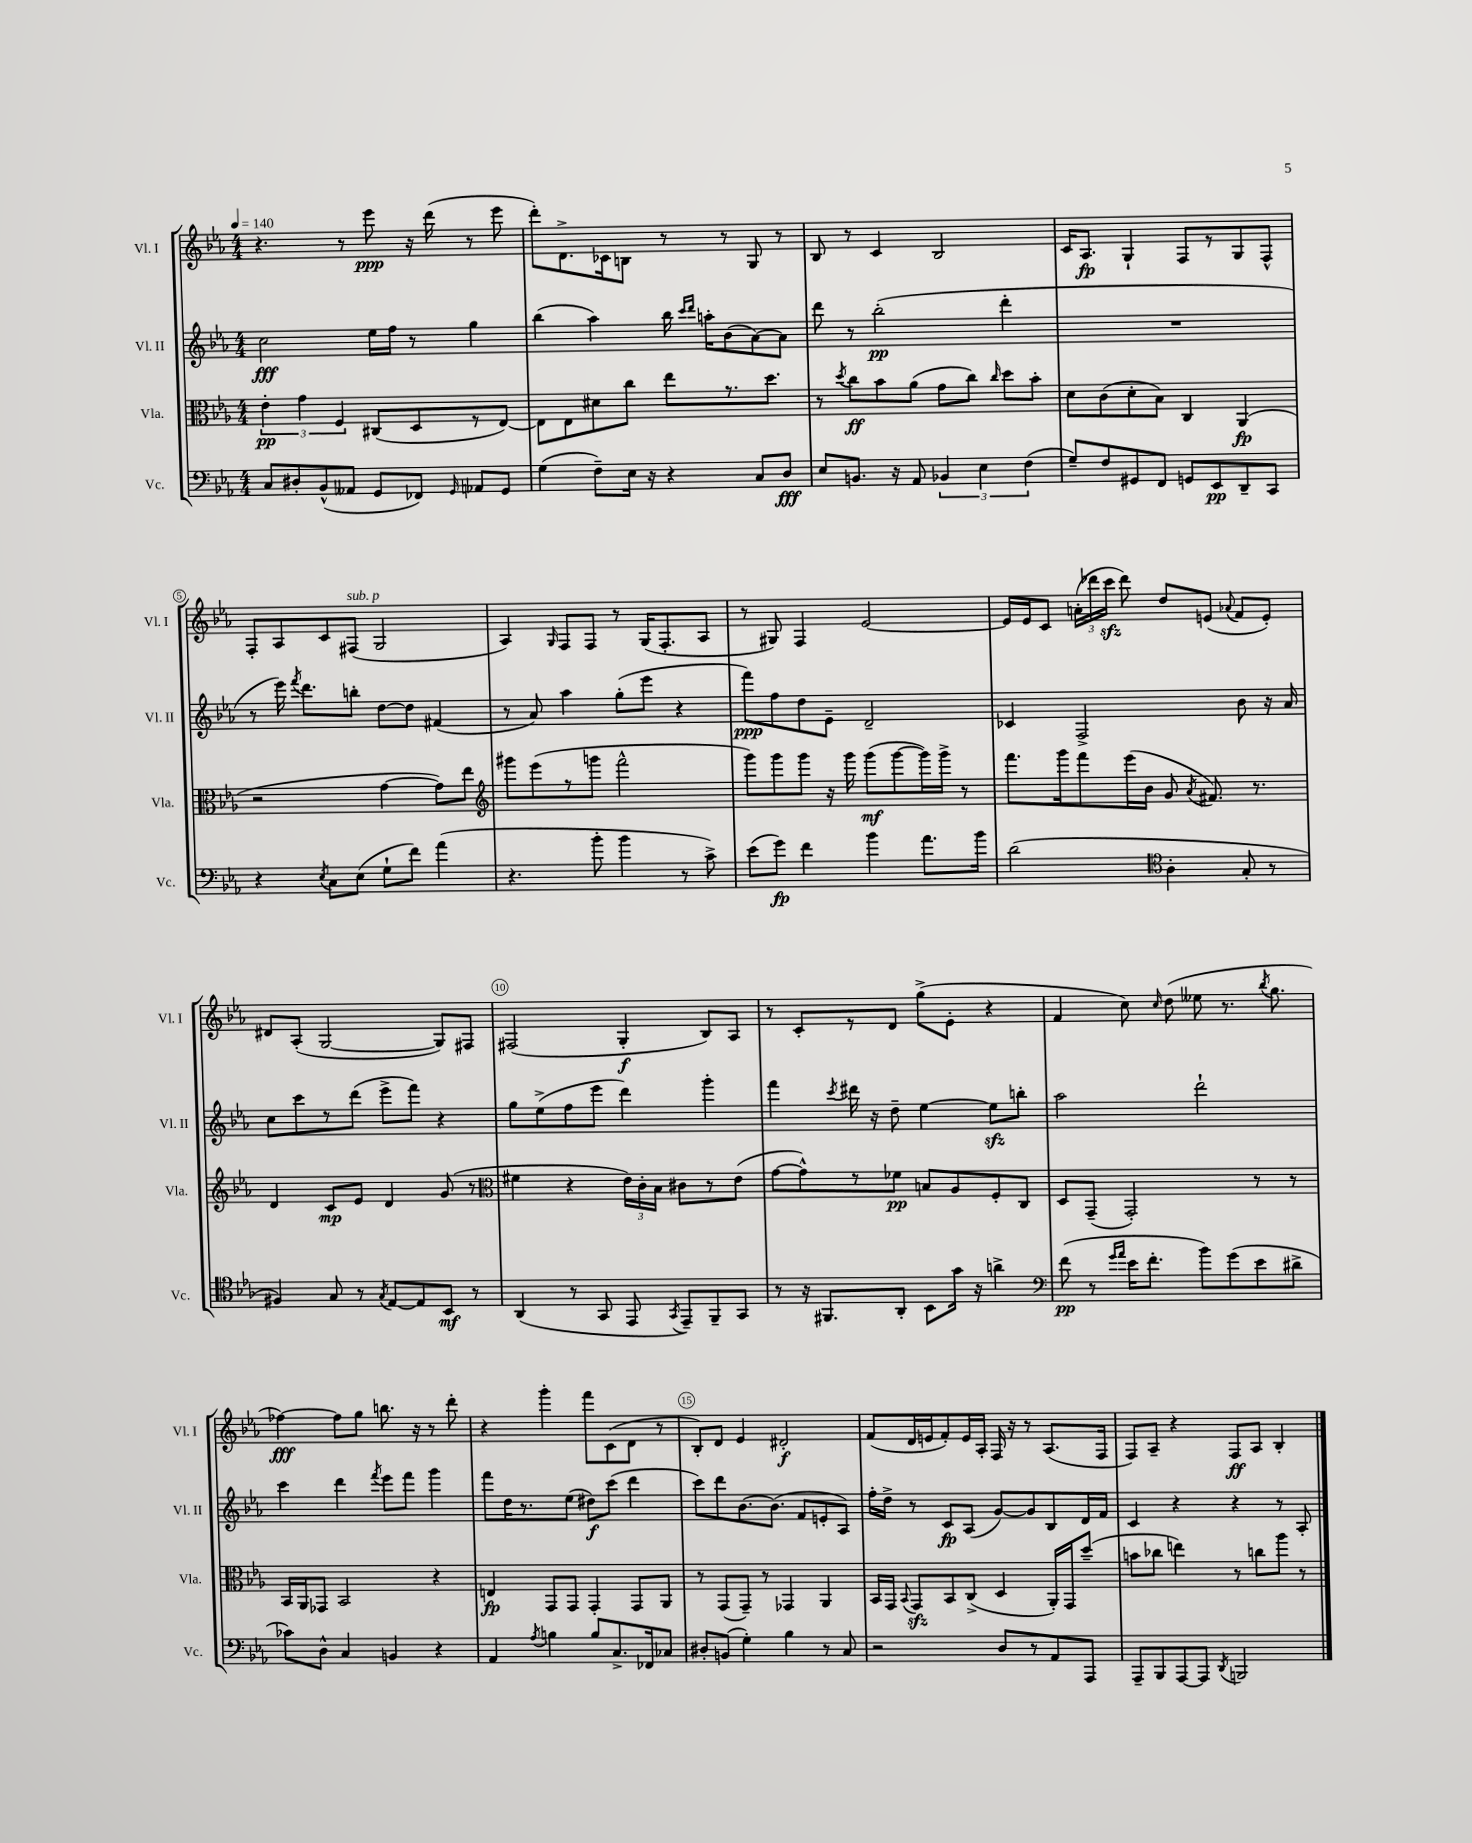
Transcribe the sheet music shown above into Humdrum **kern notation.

**kern	**kern	**kern	**kern
*staff4	*staff3	*staff2	*staff1
*clefF4	*clefC3	*clefG2	*clefG2
*k[b-e-a-]	*k[b-e-a-]	*k[b-e-a-]	*k[b-e-a-]
*M4/4	*M4/4	*M4/4	*M4/4
*MM140	*MM140	*MM140	*MM140
8C/L	6e-'\	2cc\	4.r
8D#'/	.	.	.
.	6g\	.	.
(8BB-^^/	.	.	.
.	6F/	.	.
8AA--/J	.	.	8r
8GG/L	(8C#/L	16ee-\LL	8eee-\
.	.	16ff\JJ	.
8FF-/J)	8D/	8r	16r
.	.	.	(16ddd\
16qqGG/	.	.	.
8AA-/L	8r	4gg\	8r
8GG/J	[8E-/J)	.	8eee-\
=	=	=	=
(4G\	8E-\]L	(4bb-\	8ddd'\L)
.	8E-\	.	8.d^\
8F~\L)	8d#\	4aa-\)	.
.	.	.	16c-\k
16E-\Jk	8cc\J	.	8B\J
16r	.	.	.
4r	8ee-\L	16bb-\	8r
.	.	16qqccc/LL	.
.	.	16qqddd/JJ	.
.	.	16aa'\LK	.
.	8.r	(8b-\	8r
8C/L	.	[8a-\)	8G/
.	8.dd\J	.	.
8D/J	.	8a-\]J	8r
=	=	=	=
8E-/L	8r	8ddd\	8B-/
.	8qdd/	.	.
8.BB/J	8cc\L	8r	8r
.	8b-\	(2bb-'\	4c/
16r	.	.	.
8AA-/	(8a-\J	.	.
6BB-/	8g\L	.	2B-/
.	8cc\J)	.	.
6E-\	.	.	.
.	16qqcc/	.	.
.	8dd\L	4ddd'\	.
(6F\	.	.	.
.	8b-'\J	.	.
=	=	=	=
8G~/L)	8d\L	1r	16c/LK
.	.	.	8.A-/J
8F/	(8c\	.	.
8GG#/	8d'\	.	4G`/
8FF/J	8B-\J)	.	.
8GG/L	4C/	.	8F/L
8EE-/	.	.	8r
8DD~/	(4AA-/	.	8G/
8CC/J	.	.	8F^^/J
=	=	=	=
4r	2r	8r	8F'/L
.	.	16eee-\)	8A-/
.	.	8qfff/	.
.	.	8.ddd\L	.
8qE-/	.	.	.
8C\L	.	.	8c/
(8E-\J	.	8bb'\J	(8F#/J
8G`\L	[4g\	[8dd\L	2G/
8f\J)	.	8dd\]J	.
(4a-\	8g\]L)	(4f#/	.
.	8ee-\J	.	.
=	=	=	=
*	*clefG2	*	*
4.r	8ggg#\L	8r	4A-/)
.	(8eee-\	8a-/)	.
.	.	.	16qqG/
.	8r	4aa-\	8F/L
8b-'\	8ggg\J	.	8F/J
4b-\	2fff^^\	(8gg'\L	8r
.	.	8eee-\J	(16G/LK
.	.	.	8.F'/
8r	.	4r	.
8c^\)	.	.	8A-/J
=	=	=	=
(8e-\L	8ggg\L)	8fff\L)	8r
8g\J)	8ggg\	8ff\	8G#/)
4f\	8ggg\J	8dd\	4F/
.	16r	8e-~\J	.
.	16ggg\	.	.
4b-\	(8ggg\L	2d~/	[2e-/
.	[8ggg\	.	.
8.a-\L	16ggg\]L)	.	.
.	16ggg^\JJ	.	.
.	8r	.	.
16b-\Jk	.	.	.
=	=	=	=
(2d\	8.fff\L	4c-/	16e-/]LL
.	.	.	16e-/J
.	.	.	8c/J
.	16ggg\k	.	.
.	8fff\	2F^/	(24a'\LL
.	.	.	24ddd-\
.	.	.	24ccc\JJ
.	(16eee-\L	.	8ddd-\)
.	16b-\JJ	.	.
*clefC4	*	*	*
4A-'\	8g/	.	8dd/L
.	8qa-/	.	.
.	8.f#/)	.	(8e/J
.	.	.	8qqa-/
8G'/	.	8b-\	8f/L
.	8.r	.	.
8r	.	16r	8e'/J)
.	.	16a-/	.
=	=	=	=
4F#/)	4d/	8cc\L	8d#/L
.	.	8ccc\	(8A-'/J
8G/	8c/L	8r	[2G/
8r	8e-/J	(8ddd\J	.
8qG/	.	.	.
[8E-/L	4d/	8eee-^\L	.
8E-/]	.	8fff\J)	.
8BB-/J	(8g/	4r	8G/]L)
8r	8r	.	8F#/J
=	=	=	=
*	*clefC3	*	*
(4AA-/	4f#\	8gg\L	(2F#/
.	.	(8ee-^\	.
8r	4r	8ff\	.
8GG/	.	8eee-\J	.
8EE-/	24e-\LL)	4ddd\)	4G'/
.	24c'\	.	.
.	24B-\JJ	.	.
8qGG/	.	.	.
8EE-~/L)	8c#\L	.	.
8FF~/	8r	4ggg'\	8B-/L)
8GG/J	(8e-\J	.	8A-/J
=	=	=	=
8r	[8g\L	4fff\	8r
16r	8g^^\])	.	8c'/L
8.FF#/L	.	.	.
.	.	8qccc/	.
.	8r	16ddd#\	8r
.	.	16r	.
8AA-'/J	8f-\J	8dd~\	8d/J
8BB-\L	8B/L	[4ee-\	(8gg^\L
16g\Jk	8A-/	.	8e-'\J
16r	.	.	.
4a^\	8F'/	8ee-\]L	4r
.	8C/J	8bb'\J	.
=	=	=	=
*clefF4	*	*	*
(8f\	8D/L	2aa-\	4f/
8r	(8GG~/J	.	.
16qqg/LL	.	.	.
16qqa-/JJ	.	.	.
16e-\LK	2GG'/)	.	8cc\)
8.f'\J	.	.	.
.	.	.	16qqcc/
.	.	.	(8dd\
8b-\L)	.	2ddd`\	8ee--\
(8g\	.	.	8.r
8e-\	8r	.	.
.	.	.	8qbb-/
.	.	.	8.gg\
8d#^\J	8r	.	.
=	=	=	=
8c-\L)	16BB-/LL	4ccc\	[4ff-\)
.	16AA-/J	.	.
8D^^\J	8GG-/J	.	.
4C/	2BB-/	4ddd\	8ff-\]L
.	.	.	8gg\J
.	.	8qfff/	.
4BB/	.	8eee-\L	8.bb\
.	.	8fff\J	.
.	.	.	16r
4r	4r	4ggg\	8r
.	.	.	8ddd'\
=	=	=	=
4AA-/	4E/	8fff\L	4r
.	.	16dd\K	.
.	.	8.r	.
8qA-/	.	.	.
4B\	8GG/L	.	4ggg'\
.	8GG/J	(8ee-\J	.
8B/L	4GG'/	8dd#\L)	8fff\L
8.C^/	.	(8ccc\J	(8c\
.	8GG/L	4ddd\	8d\J
16FF-/k	.	.	.
8C-/J	8AA-/J	.	8r
=	=	=	=
8D#'/L	8r	8ccc\L)	8B-'/L)
(8BB/J	(8GG/L	8ddd\	8d/J
4G'\)	8GG~/J)	[8.b-\	4e-/
.	8r	.	.
.	.	(8.b-\]J	.
4B-\	4GG-/	.	2d#'/
.	.	8f/L	.
8r	4AA-/	8e'/	.
8C/	.	8A-/J)	.
=	=	=	=
2r	16BB-/LL	16ff'\LL	(8f/L
.	16GG/JJ	16dd^\JJ	.
.	8qqBB-/	.	.
.	8GG/L	8r	16d/L
.	.	.	16e/J
.	8BB-/	8c/L	8f'/)
.	(8C^/J	(8A-/J	16e/L
.	.	.	16A-'/JJ
8D/L	4D/	[8g/L)	16F/
.	.	.	16r
8r	.	8g/]	8r
8AA-/	16AA-'/LL)	8B-/	(8.A-/L
.	16GG/J	.	.
8AAA-/J	(8dd~/J	16d/L	.
.	.	16f/JJ	16F/Jk
=	=	=	=
8AAA-~/L	8b\L	4c/	8F/L)
8BBB-/	8cc-\J	.	8A-~/J
[8AAA-/	4ee\)	4r	4r
8AAA-/]J	.	.	.
8qDD/	.	.	.
2BBB/	8r	4r	8F/L
.	8cc\L	.	8A-/J
.	8aa-\J	8r	4B-'/
.	8r	8A-'/	.
==	==	==	==
*-	*-	*-	*-
